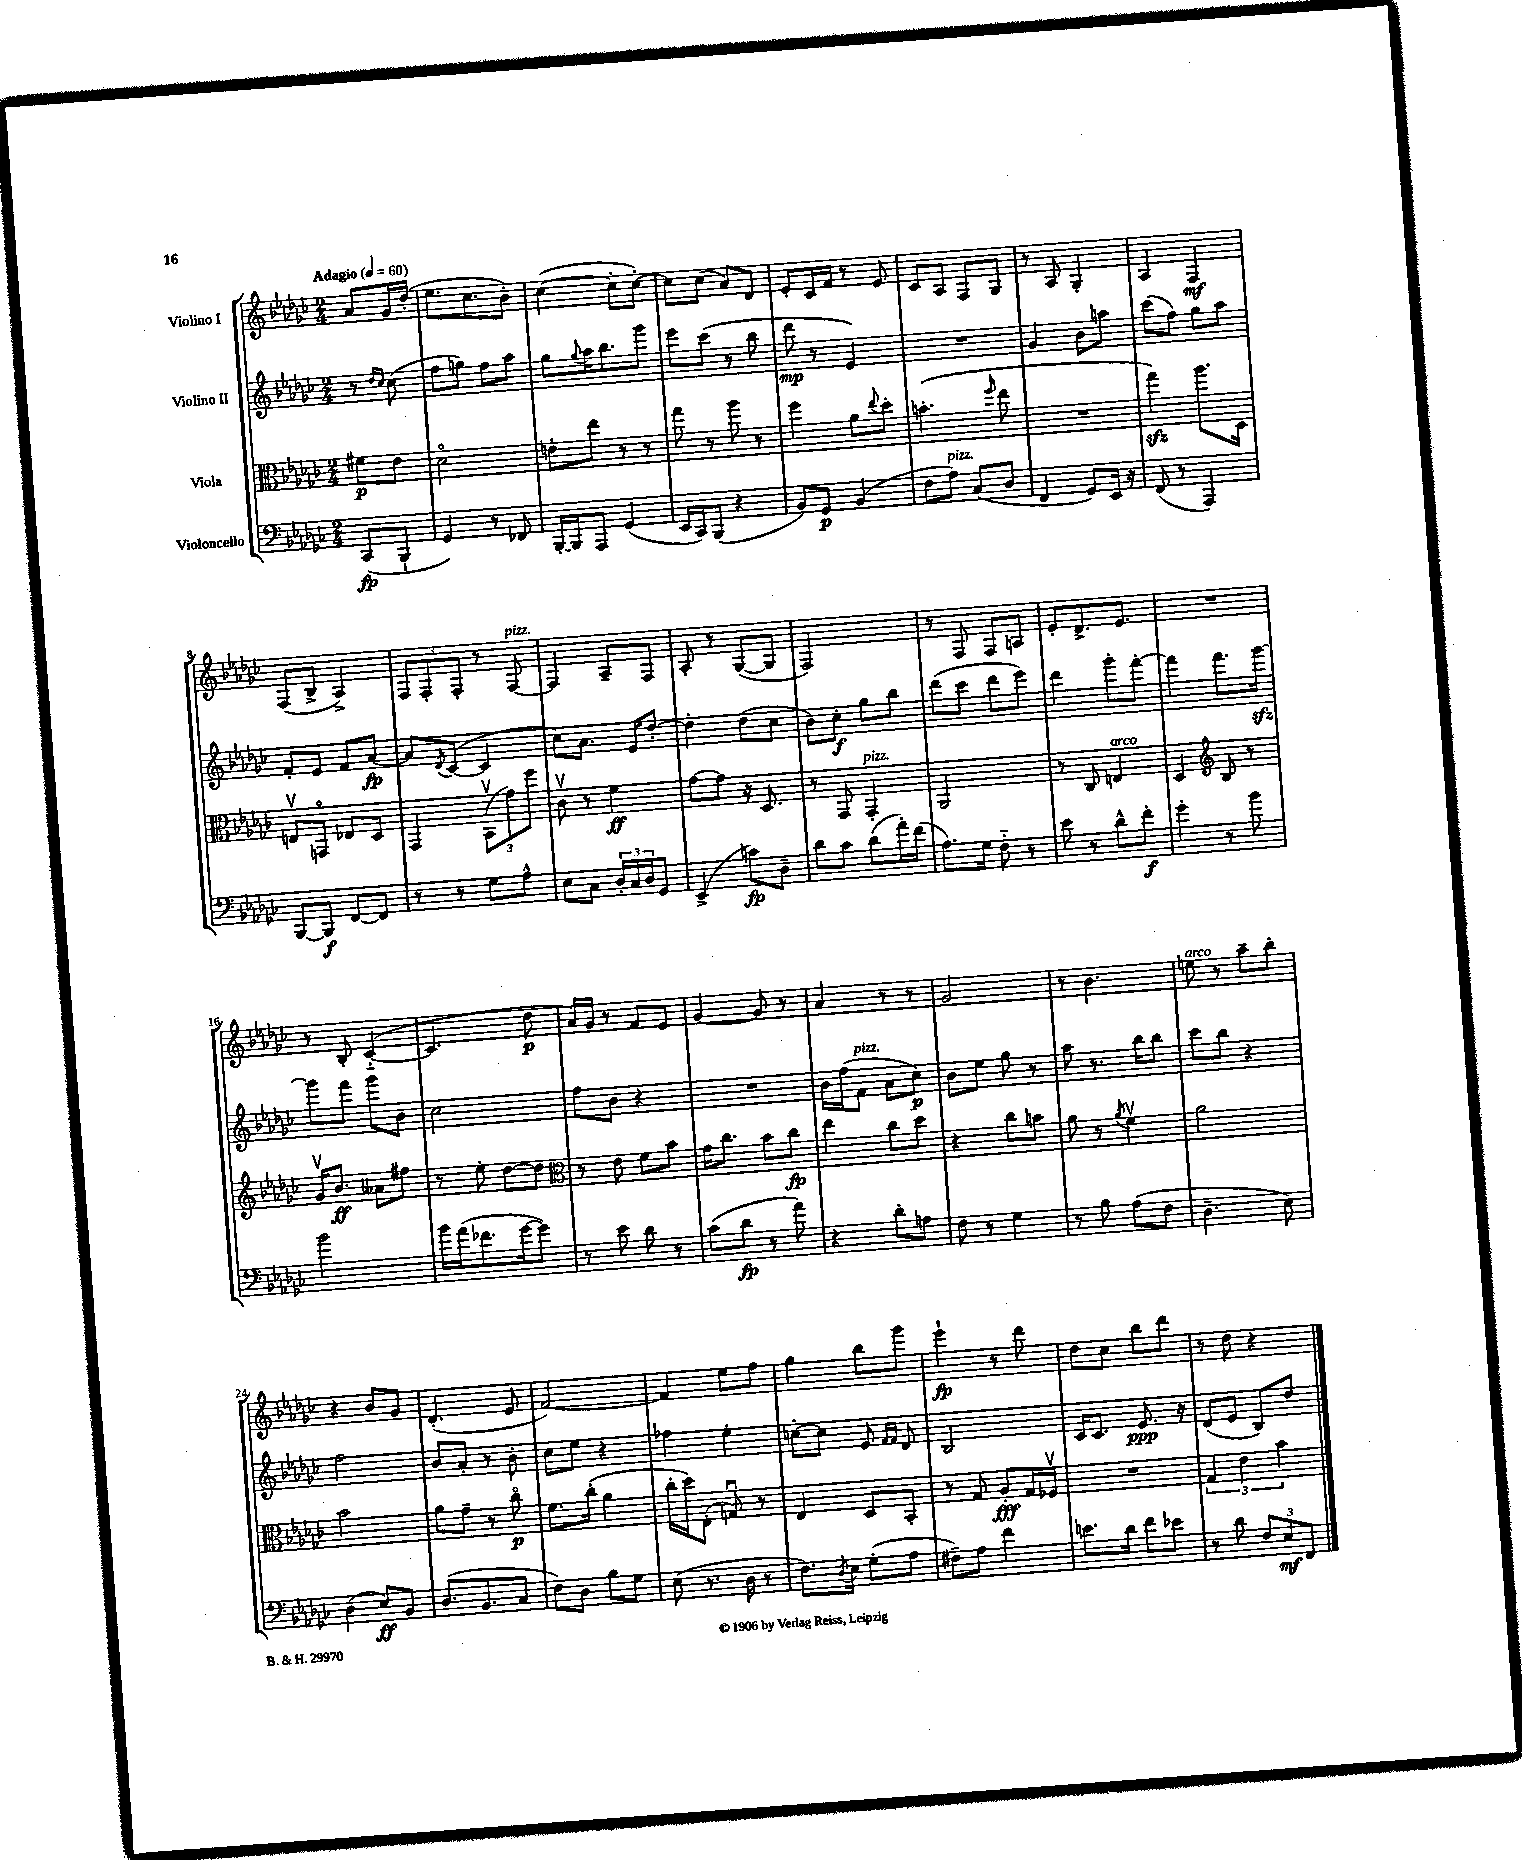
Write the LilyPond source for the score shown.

<<
\new StaffGroup <<
\new Staff = "s0" \with { instrumentName = "Violino I" } {
    \clef treble \key ges \major \numericTimeSignature \time 2/4 \partial 4 \tempo "Adagio" 4 = 60
    aes'8 ges'16 des''16-.( |
    ees''8. ces''8. bes'8-.) |
    ces''4~( ces''8-. ces''8~-.) |
    ces''8 ces''8( aes'8) des'8 |
    ees'8-. ces'16 f'16 r8 ees'8 |
    ces'8 aes8 f8 ges8 |
    r8 aes8 ges4-. |
    aes4 f4\mf |
    f8( bes8-> aes4->) |
    \tuplet 3/2 { f8 f8-. f8-. } r8 f8~^\markup { \italic "pizz." } |
    f4 aes8-- f8 |
    aes8-. r8 ges8~( ges8 |
    f2) |
    r8 f8 f8 a8 |
    ees'8-. des'8.-> ees'8. |
    R2 |
    r8 bes8-. ces'4~-_( |
    ces'4. des''8\p |
    aes'16) ges'16 r8 f'8 ees'8 |
    ges'4~ ges'8 r8 |
    aes'4 r8 r8 |
    ges'2 |
    r8 bes'4. |
    e''8^\markup { \italic "arco" } r8 aes''8-- bes''8-. |
    r4 bes'8 ges'8 |
    des'4.-.( ees'8 |
    f'2~) |
    f'4 ees''8 f''8 |
    ges''4 bes''8 ges'''8 |
    ees'''4-!\fp r8 des'''8 |
    des''8 ces''8 bes''8 des'''8 |
    r8 des''8 r4 \bar "|." |
}
\new Staff = "s1" \with { instrumentName = "Violino II" } {
    \clef treble \key ges \major \numericTimeSignature \time 2/4 \partial 4
    r8 \grace { des''16 ces''16 } ces''8( |
    f''8 g''8) f''8 aes''8 |
    ges''8 \appoggiatura { ges''8 } aes''16 bes''8. ges'''8 |
    ees'''8 ces'''8( r8 bes''8 |
    des'''8\mp r8 ees'4) |
    R2 |
    ges'4 bes'8 a''8 |
    ces'''8( f''8) ges''8 aes''8 |
    f'8-. ees'8 f'8 aes'8~\fp |
    aes'8 \acciaccatura { des'8 } ces'8~( ces'4 |
    ces''8) aes'8. ees'16 des''8~-. |
    des''4-. des''8( ces''8 |
    bes'8) ces''8-.\f ges''8 bes''8 |
    des'''8( ces'''8 des'''8 ees'''8) |
    des'''4 ges'''8-. f'''8~-. |
    f'''4 f'''8. ges'''16~\sfz |
    ges'''8 f'''8 ges'''8 bes'8 |
    ces''2 |
    f''8 bes'8 r4 |
    R2 |
    bes'16 f''16( f'8^\markup { \italic "pizz." } aes'8 ces''8\p) |
    bes'8 ees''8 ges''8 r8 |
    aes''8 r8. bes''16 bes''8 |
    ces'''8 bes''8 r4 |
    f''2 |
    bes'8 aes'8-. r8 bes'8-. |
    ces''8 ees''8 r4 |
    fes''4 ees''4-. |
    c''8~-. c''8 ees'8 \grace { f'16 f'16 } des'8 |
    bes2 |
    ces'16 ces'8. ees'8.\ppp r16 |
    des'8( ees'8 bes8) des''8 \bar "|." |
}
\new Staff = "s2" \with { instrumentName = "Viola" } {
    \clef alto \key ges \major \numericTimeSignature \time 2/4 \partial 4
    fis'8\p ees'8 |
    des'2\flageolet |
    e'8-. ees''8 r8 r8 |
    ges''8 r8 aes''8 r8 |
    f''4 aes'8 \appoggiatura { ees''8 } des''8-. |
    b'4.-.( \grace { f''16 } ees''8 |
    R2 |
    ges''4\sfz) aes''8. des16 |
    e8\upbow g,8\flageolet ees8 des8 |
    ges,4 \tuplet 3/2 { bes,8\upbow( ges'8) f''8 } |
    ces'8\upbow r8 f'4\ff |
    ges'8~ ges'8 r16 des8. |
    r8 ges,8 ges,4-.^\markup { \italic "pizz." } |
    aes,2 |
    r8 ces8 e4^\markup { \italic "arco" } |
    des4 \clef treble bes8 r8 |
    ges'16\upbow bes'8.\ff aeses'8 fis''8 |
    r8 ees''8-. des''8~ des''8 |
    \clef alto r8 ees'8 f'8 bes'8 |
    ges'16 ces''8. bes'8 ces''8\fp |
    ees''4 ces''8 des''8 |
    r4 ces''8 b'8 |
    aes'8 r8 \acciaccatura { aes'8 } f'4\upbow |
    aes'2 |
    bes'2 |
    aes'8 ges'8-- r8 ces''8\flageolet\p |
    f'8. ces''16-.( aes'4 |
    ces''16-. des''16) ees8-.( g8\downbow) r8 |
    ees4 des8 bes,8-. |
    r8 ges8 aes8-.\fff ges16 fes16\upbow |
    R2 |
    \tuplet 3/2 { ges4 ees'4 bes'4 } \bar "|." |
}
\new Staff = "s3" \with { instrumentName = "Violoncello" } {
    \clef bass \key ges \major \numericTimeSignature \time 2/4 \partial 4
    ces,8\fp( bes,,8-! |
    ges,4) r8 fes,8 |
    bes,,16~-. bes,,16 aes,,8 ges,4( |
    ees,16 ces,16) bes,,8( r4 |
    bes,8) ges,8\p bes,4( |
    f8 aes8^\markup { \italic "pizz." }) ces8( des8 |
    f,4 ges,8) ees,16 r16 |
    f,8( r8 aes,,4) |
    bes,,8~ bes,,8\f f,8~ f,8 |
    r8 r8 ges8 aes8-^ |
    ees8 ces8 \tuplet 3/2 { des16-. ces16 des16 } ges,8 |
    ees,4->( c'8\fp) des8-- |
    des'8 ces'8 des'8( aes'16-.) f'16( |
    aes8.) ges16 f8-_ r8 |
    ees'8 r8 des'8-^ f'8-.\f |
    ges'4-. r8 bes'8 |
    bes'2 |
    bes'16 aes'16( fes'8. ges'16~ ges'8) |
    r8 ees'8 des'8 r8 |
    ces'8( des'8\fp r8 aes'8) |
    r4 des'8-. a8 |
    f8 r8 ges4 |
    r8 bes8 aes8( f8 |
    des4.-- ees8) |
    des4( ees8\ff) bes,8 |
    des8.( bes,8. ces8 |
    f8) des8 bes8 ges8 |
    ees8( r8. des16 r8 |
    f8.) \acciaccatura { des8 } ees16 ges8-.( aes8 |
    fis8--) aes8 f'4 |
    e'8. des'16 f'8 ees'8 |
    r8 des'8 \tuplet 3/2 { f8 ees8\mf f,8 } \bar "|." |
}
>>
>>
